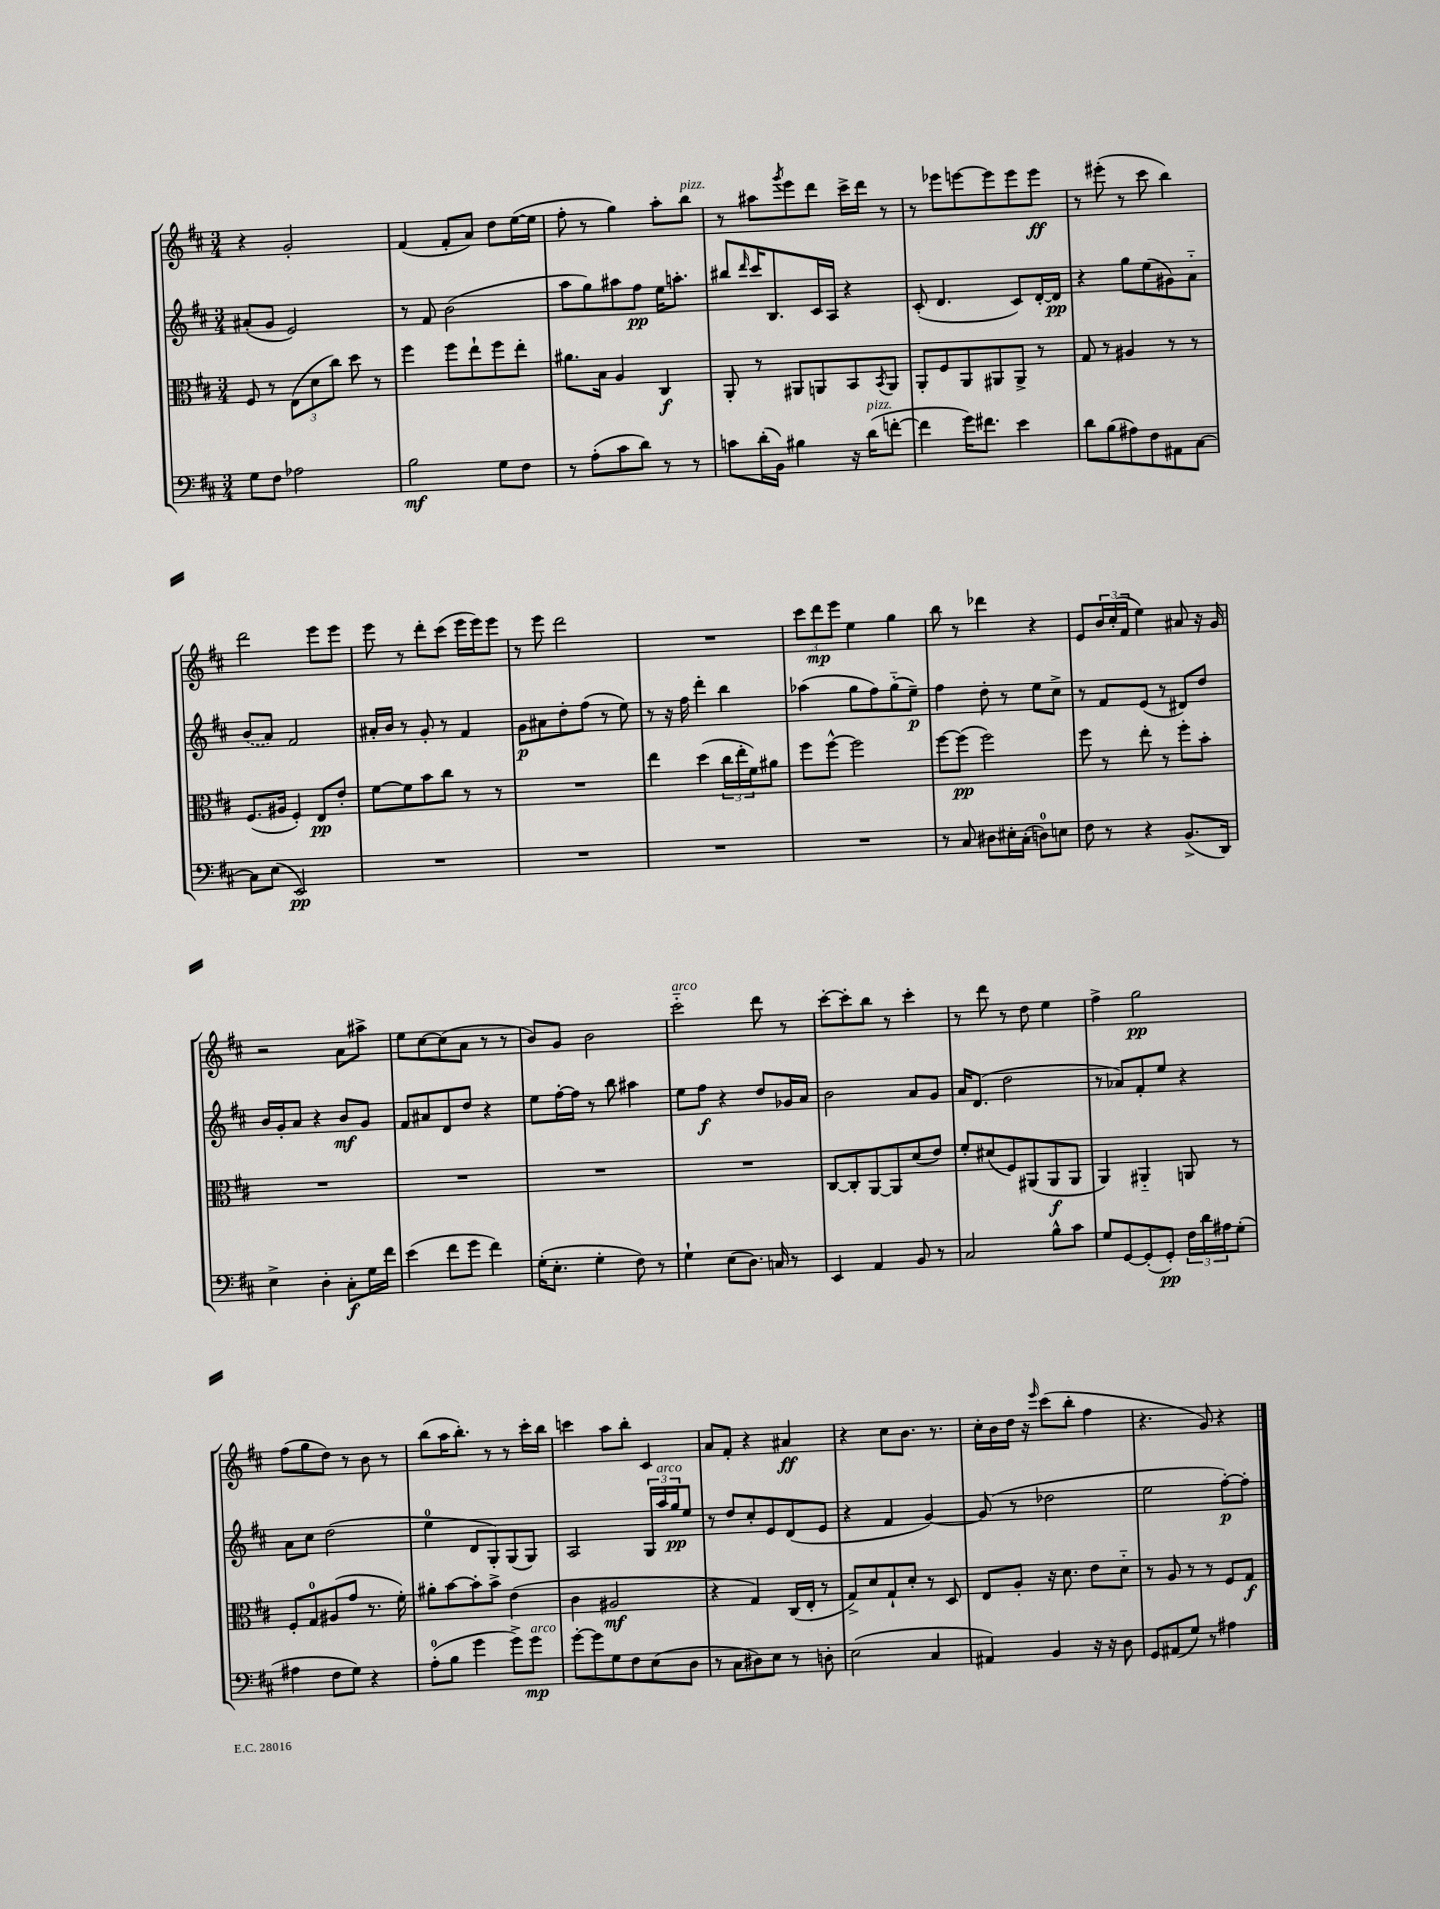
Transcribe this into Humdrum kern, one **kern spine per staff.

**kern	**kern	**kern	**kern
*staff4	*staff3	*staff2	*staff1
*clefF4	*clefC3	*clefG2	*clefG2
*k[f#c#]	*k[f#c#]	*k[f#c#]	*k[f#c#]
*M3/4	*M3/4	*M3/4	*M3/4
8G\L	8F#/	(8a#'/L	4r
8F#\J	8r	8g/J	.
2A-\	(12E\L	2e/)	2g'/
.	12d\	.	.
.	12cc#\J)	.	.
.	8dd\	.	.
.	8r	.	.
=	=	=	=
2B\	4ff#\	8r	(4f#/
.	.	8f#/	.
.	8ff#\L	(2b\	8f#'/L
.	8ee`\	.	8a/J)
8G\L	8ff#\	.	8dd\L
8F#\J	8ee'\J	.	([16ee\L
.	.	.	16ee\]JJ
=	=	=	=
8r	8.a#\L	8aa\L	8ff#'\
(8A'\L	.	8gg\)	8r
.	16B\Jk	.	.
8c#\	4A/	8aa#\	4gg\)
8d\J)	.	8ff#\J	.
8r	4C#/	16ee\LK	8aa'\L
.	.	8.aa'\J	.
8r	.	.	8bb\J
=	=	=	=
8c\L	8AA'/	8bb#/L	8r
.	.	16qqddd/	.
(16d'\L	8r	16ccc#/K	8aa#\L
16BB\JJ)	.	8.B/	.
.	.	.	8qggg/
4B#\	8AA#/L	.	8eee\
.	8AA/	16c#/L	8ddd\J
.	.	16A/JJ	.
16r	8BB/	4r	16ccc#^\LL
(16d\LK	.	.	16ddd\JJ
.	8qBB/	.	.
[8f'\J	8AA/J	.	8r
=	=	=	=
4f\]	8AA'/L	(8c#'/	8r
.	8F#/	4.d/	8eee-\L
16g\LK)	8AA/	.	[8eee\
8.f#\J	.	.	.
.	8AA#/	.	8eee\]
4e\	8AA#^/J	8c#/L)	8eee\
.	8r	[16d'/L	8eee\J
.	.	16d/]JJ	.
=	=	=	=
8d\L	8G/	4r	8r
(8B\	8r	.	(8eee#'\
8A#\)	4A#/	8gg\L	8r
8F#\	.	(8ee\	8ccc#\
8AA#\	8r	8g#\)	4bb\)
[8C#\J	8r	8a'~\J	.
=	=	=	=
8C#\]L	(8.F#/L	(8b/L	2ddd\
(8E\J	.	8a/J)	.
.	16A#/Jk	.	.
2EE/)	4F#'/)	2f#/	.
.	8E/L	.	8eee\L
.	8e'/J	.	8eee\J
=	=	=	=
2.r	[8f#\L	16a#'/LL	8eee\
.	.	16b/JJ	.
.	8f#\]	8r	8r
.	8b\	8g'/	8ddd'\L
.	8cc#\J	8r	(8ccc#\J
.	8r	4f#/	16eee\LL
.	.	.	16eee\J)
.	8r	.	8eee\J
=	=	=	=
2.r	2.r	8g\L	8r
.	.	8a#\	8eee\
.	.	8dd'\	2ddd\
.	.	(8ff#\J	.
.	.	8r	.
.	.	8ee\)	.
=	=	=	=
2.r	4ee\	8r	2.r
.	.	16r	.
.	.	16ff#\	.
.	(4dd\	4ddd'\	.
.	24cc#\LL	4bb\	.
.	24ee'\	.	.
.	24f#\J)	.	.
.	8a#\J	.	.
=	=	=	=
2.r	8ff#\L	(4aa-\	12ccc#\L
.	.	.	12ddd\
.	[8ff#^^\J	.	.
.	.	.	12eee\J
.	2ff#\]	8gg\L	4ee\
.	.	8ff#\)	.
.	.	(8gg'~\	4gg\
.	.	8ee~\J)	.
=	=	=	=
8r	[8ff#\L	4ff#\	8bb\
8C#/	(8ff#\]J	.	8r
8D#\L	2ff#\)	8dd'\	4ddd-\
16E#'\L	.	8r	.
(16C#'\JJ	.	.	.
8D\L)	.	8ee\L	4r
8E\J	.	8cc#^\J	.
=	=	=	=
8F#\	8ff#\	8r	8e/L
8r	8r	8f#/L	24b/L
.	.	.	(24cc#'/
.	.	.	24f#/JJ
4r	8ee'\	(8e/J	4ee\)
.	8r	8r	.
(8.BB^/L	8ff#'\L	8d#/L)	8a#/
.	8b'\J	8dd/J	16r
16DD/Jk)	.	.	16g/
=	=	=	=
4E^\	2.r	16b/LL	2r
.	.	16g'/J	.
.	.	8a/J	.
4D'\	.	4r	.
8C#'\L	.	8b/L	8a\L
16G\L	.	8g/J	8aa#^\J
16f#\JJ	.	.	.
=	=	=	=
(4e\	2.r	8f#/L	8ee\L
.	.	8a#/	[8cc#\
8f#\L	.	8d/	(8cc#\]
8g\J	.	8dd/J	8a\J
4f#\)	.	4r	8r
.	.	.	8r
=	=	=	=
(16G'\LK	2.r	8ee\L	8b/L)
8.E'\J	.	.	.
.	.	[16ff#'\L	8g/J
.	.	16ff#\]JJ	.
4G'\	.	8r	2b\
.	.	8bb\	.
8F#\)	.	4aa#\	.
8r	.	.	.
=	=	=	=
4G`\	2.r	8ee\L	2ccc#'~\
.	.	8ff#\J	.
(8E\L	.	4r	.
8.D\J)	.	.	.
.	.	8dd/L	8ddd\
16C/	.	.	.
8r	.	16g-/L	8r
.	.	16a/JJ	.
=	=	=	=
4EE/	[8C#/L	2b\	[8ccc#'\L
.	8C#'/]	.	8ccc#'\]
4AA/	[8AA/	.	8bb\J
.	8AA/]	.	8r
8BB/	(8d/	8a/L	4ccc#'\
8r	8e/J)	8g/J	.
=	=	=	=
2C#/	8f#'/L	16a/LK	8r
.	.	(8.d/J	.
.	(8d#/	.	8ddd\
.	8F#/)	2dd\	8r
.	(8AA#/	.	8dd\
8B^^\L	8AA#/	.	4ee\
8c#\J	8AA#/J	.	.
=	=	=	=
8G/L	4AA/)	8r	4ff#^\
[8GG/	.	8a-/L)	.
(8GG'/]	4AA#'~/	8f#'/	2gg\
8GG'/J)	.	8ee/J	.
24F#\LL	8AA/	4r	.
24d\	.	.	.
24A#\J	.	.	.
(8G'\J	8r	.	.
=	=	=	=
4A#\	8F#'/L	8a\L	(8ff#\L
.	8G/	8cc#\J	8gg\
8F#\L	(8A#/	(2dd\	8dd\J)
8G\J)	8g/J	.	8r
4r	8.r	.	8b\
.	.	.	8r
.	16f#'\)	.	.
=	=	=	=
(8A'\L	8a#'\L	4ee\	(8bb\L
8B\J	[8b\	.	16aa\K
.	.	.	8.bb'\J)
4g\	8b'\]	8d/L	.
.	8b^\J	8G'/)	8r
8g^\L)	(4e\	(8G/	8r
8g\J	.	8G/J)	16ccc#'\LL
.	.	.	16bb\JJ
=	=	=	=
[8g'\L	4c#\	2A/	4ccc\
8g\]	.	.	.
8G\	2A#/	.	8aa\L
8F#\	.	.	8bb'\J
(8E\	.	24G/LL	4c#/
.	.	24aa/	.
.	.	24gg/J	.
8D\J	.	8ee/J	.
=	=	=	=
8r	4r	8r	8a/L
8C#\L	.	8dd/L	8f#'/J
8D#\)	4G/)	8cc#'/	4r
8E\J	.	8e/	.
8r	(16C#/LL	(8d/	4a#/
.	16E'/JJ	.	.
8D'\	8r	8e/J	.
=	=	=	=
(2E\	8G^/L)	4r	4r
.	8d/	.	.
.	8G`/	4f#/	8cc#\L
.	8d'/J	.	8.b\J
4C#/	8r	[4g/)	.
.	.	.	8.r
.	8D/	.	.
=	=	=	=
4AA#/)	8E/L	(8g/]	16cc#'\LL
.	.	.	16b\
.	8A'/J	8r	16dd\JJ
.	.	.	16r
.	.	.	16qqeee/
4BB/	16r	2dd-\	(8ccc#\L
.	8.d\	.	.
.	.	.	8bb'\J
16r	8e\L	.	4ff#\
16r	.	.	.
8D\	8d'~\J	.	.
=	=	=	=
8GG/L	8r	2ee\	4.r
(8AA#/	8A/	.	.
8G/J)	8r	.	.
8r	8r	.	8g/)
4A#\	8F#/L	[8ff#'\L)	4r
.	8G/J	8ff#'\]J	.
==	==	==	==
*-	*-	*-	*-
